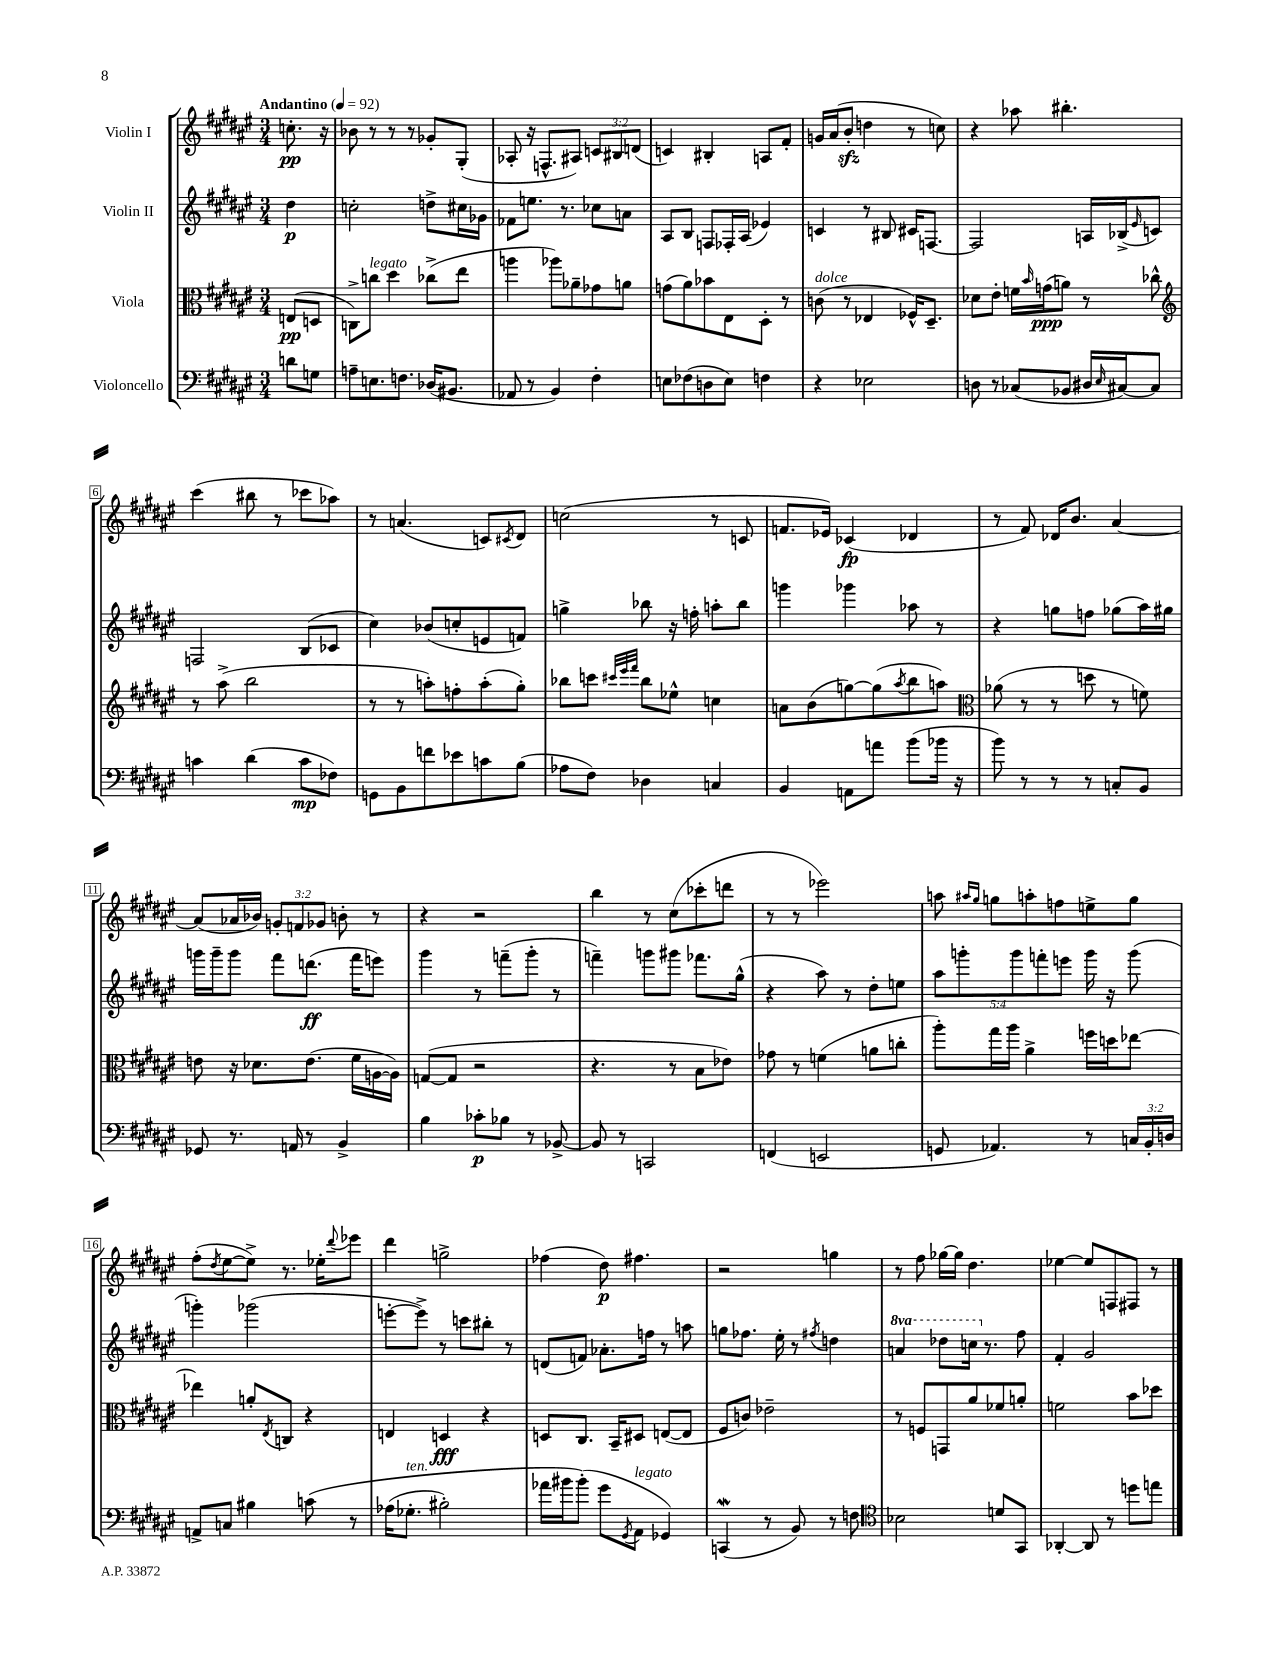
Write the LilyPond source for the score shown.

<<
\new StaffGroup <<
\new Staff = "s0" \with { instrumentName = "Violin I" } {
    \clef treble \key fis \major \numericTimeSignature \time 3/4 \override Staff.TupletNumber.text = #tuplet-number::calc-fraction-text \partial 4 \tempo "Andantino" 4 = 92
    c''8.-.\pp r16 |
    bes'8 r8 r8 r8 ges'8-. gis8-.( |
    aes8-. r16 f8.-^ ais8) \tuplet 3/2 { c'8 bis8 d'8( } |
    c'4) bis4-. a8 fis'8-. |
    g'16 ais'16( b'8-.\sfz d''4 r8 c''8) |
    r4 aes''8 bis''4.-. |
    cis'''4( bis''8 r8 ces'''8 aes''8) |
    r8 a'4.( c'8) \acciaccatura { cis'8 } dis'8 |
    c''2( r8 c'8 |
    f'8. ees'16) ces'4\fp( des'4 |
    r8 fis'8) des'16 b'8. ais'4~ |
    ais'8( aes'16 bes'16) \tuplet 3/2 { g'8-. f'8 ges'8 } b'8-. r8 |
    r4 r2 |
    b''4 r8 cis''8( ces'''8-. d'''8 |
    r8 r8 ees'''2) |
    a''8 \grace { ais''16 gis''16 } g''8 a''8-. f''8 e''8-> g''8 |
    fis''8-.( \acciaccatura { dis''8 } eis''8~ eis''8->) r8. ees''16-. \appoggiatura { dis'''8 } ees'''8 |
    dis'''4 g''2-> |
    fes''4( dis''8\p) fis''4. |
    r2 g''4 |
    r8 fis''8 ges''16~ ges''16 dis''4. |
    ees''4~ ees''8 f8 fis8 r8 \bar "|." |
}
\new Staff = "s1" \with { instrumentName = "Violin II" } {
    \clef treble \key fis \major \numericTimeSignature \time 3/4 \override Staff.TupletNumber.text = #tuplet-number::calc-fraction-text \set Staff.ottavationMarkups = #ottavation-simple-ordinals \partial 4
    dis''4\p |
    c''2-. d''8-> cis''16 ges'16 |
    fes'8 e''8. r8. ces''8 a'8 |
    ais8 b8 f8 fes16-. ais16( ees'4) |
    c'4 r8 bis8 cis'16 f8.~ |
    f2 a16 bes16->( \grace { eis'16 } c'8) |
    f2 b8( ces'8 |
    cis''4) bes'8( c''8-. e'8 f'8) |
    g''4-> bes''8 r16 f''16-. a''8-. bes''8 |
    g'''4 ges'''4 aes''8 r8 |
    r4 g''8 f''8 ges''8( ais''16) gis''16 |
    g'''16 g'''16-- g'''8 fis'''8 d'''8.\ff( fis'''16 e'''8) |
    gis'''4 r8 f'''8--( gis'''8-. r8 |
    f'''4--) g'''8 gis'''8 fes'''8. gis''16-^( |
    r4 ais''8) r8 dis''8-. e''8 |
    \tuplet 5/4 { ais''8 g'''8-. g'''8 f'''8-. e'''8 } g'''16 r16 g'''8( |
    g'''4-.) ges'''2( |
    e'''8~-. e'''8->) r8 c'''8 bis''8-. r8 |
    d'8( f'8) aes'8.-. f''16 r8 a''8 |
    g''8 fes''8. eis''16-. r8 \acciaccatura { fis''8 } d''4 |
    \ottava #1 a''4 des'''8 c'''16 \ottava #0 r8. fis''8 |
    fis'4-. gis'2 \bar "|." |
}
\new Staff = "s2" \with { instrumentName = "Viola" } {
    \clef alto \key fis \major \numericTimeSignature \time 3/4 \partial 4
    e8\pp( d8 |
    c8->) c''8^\markup { \italic "legato" } dis''4 ces''8->( eis''8 |
    a''4 aes''8) aes'8-- ges'8 a'8 |
    g'8( ais'8) bes'8 eis8 dis8-. r8 |
    c'8^\markup { \italic "dolce" }( r8 ees4 fes16-^) dis8.-- |
    des'8 eis'8-. f'16 \grace { b'16 } g'16\ppp( a'8) r8 ces''8-^ |
    \clef treble r8 ais''8->( b''2 |
    r8 r8 a''8-.) f''8-. a''8-.( gis''8-.) |
    bes''8 c'''8 \grace { cis'''32 eis'''32 fis'''32 } bes''8 ees''8-^ c''4 |
    a'8 b'8( g''8~) g''8( \acciaccatura { ais''8 } b''8 a''8) |
    \clef alto aes'8( r8 r8 d''8 r8 f'8) |
    e'8 r16 des'8. e'8.( fis'16 a16~ a16) |
    g8~( g8 r2 |
    r4. r8 b8 ees'8) |
    ges'8 r8 f'4( a'8 c''8-. |
    ais''8-.) gis''16 ais''16 ais'4-> f''16 d''16 ees''8~ |
    ees''4 a'8-. \acciaccatura { eis8 } c8 r4 |
    e4 d4\fff r4 |
    d8 cis8. b,16-- dis8 e8~( e8 |
    fis8 c'8) ees'2-- |
    r8 f8 g,8 ais'8 fes'8 a'8-. |
    f'2 b'8 des''8 \bar "|." |
}
\new Staff = "s3" \with { instrumentName = "Violoncello" } {
    \clef bass \key fis \major \numericTimeSignature \time 3/4 \override Staff.TupletNumber.text = #tuplet-number::calc-fraction-text \partial 4
    d'8 g8 |
    a8-- e8. f8. des16( bis,8. |
    aes,8 r8 b,4) fis4-. |
    e8 fes8( d8 e8) f4 |
    r4 ees2 |
    d8 r8 ces8( bes,8 dis16 \grace { eis16 } cis16~) cis8 |
    c'4 dis'4( c'8\mp fes8) |
    g,8 b,8 f'8 ees'8 c'8 b8( |
    aes8 fis8) des4 c4 |
    b,4 a,8 a'8 b'8( bes'16 r16 |
    b'8) r8 r8 r8 c8-. b,8 |
    ges,8 r8. a,16 r8 b,4-> |
    b4 ces'8-.\p bes8 r8 bes,8~-> |
    bes,8 r8 c,2 |
    f,4( e,2 |
    g,8 aes,4.) r8 \tuplet 3/2 { c16 b,16-. d16 } |
    a,8-> c8 bis4 c'8\( r8 |
    aes16( ges8.-.^\markup { \italic "ten." } bis2-.) |
    aes'16 bis'16 bis'8-.(\) gis'8 \acciaccatura { gis,8 } ais,8^\markup { \italic "legato" } ges,4) |
    c,4\mordent( r8 b,8) r8 f8 |
    \clef tenor bes2 d'8 gis,8 |
    aes,4~-. aes,8 r8 d''8 e''8 \bar "|." |
}
>>
>>
\layout { \context { \Score \override BarNumber.stencil = #(make-stencil-boxer 0.1 0.3 ly:text-interface::print) } }
